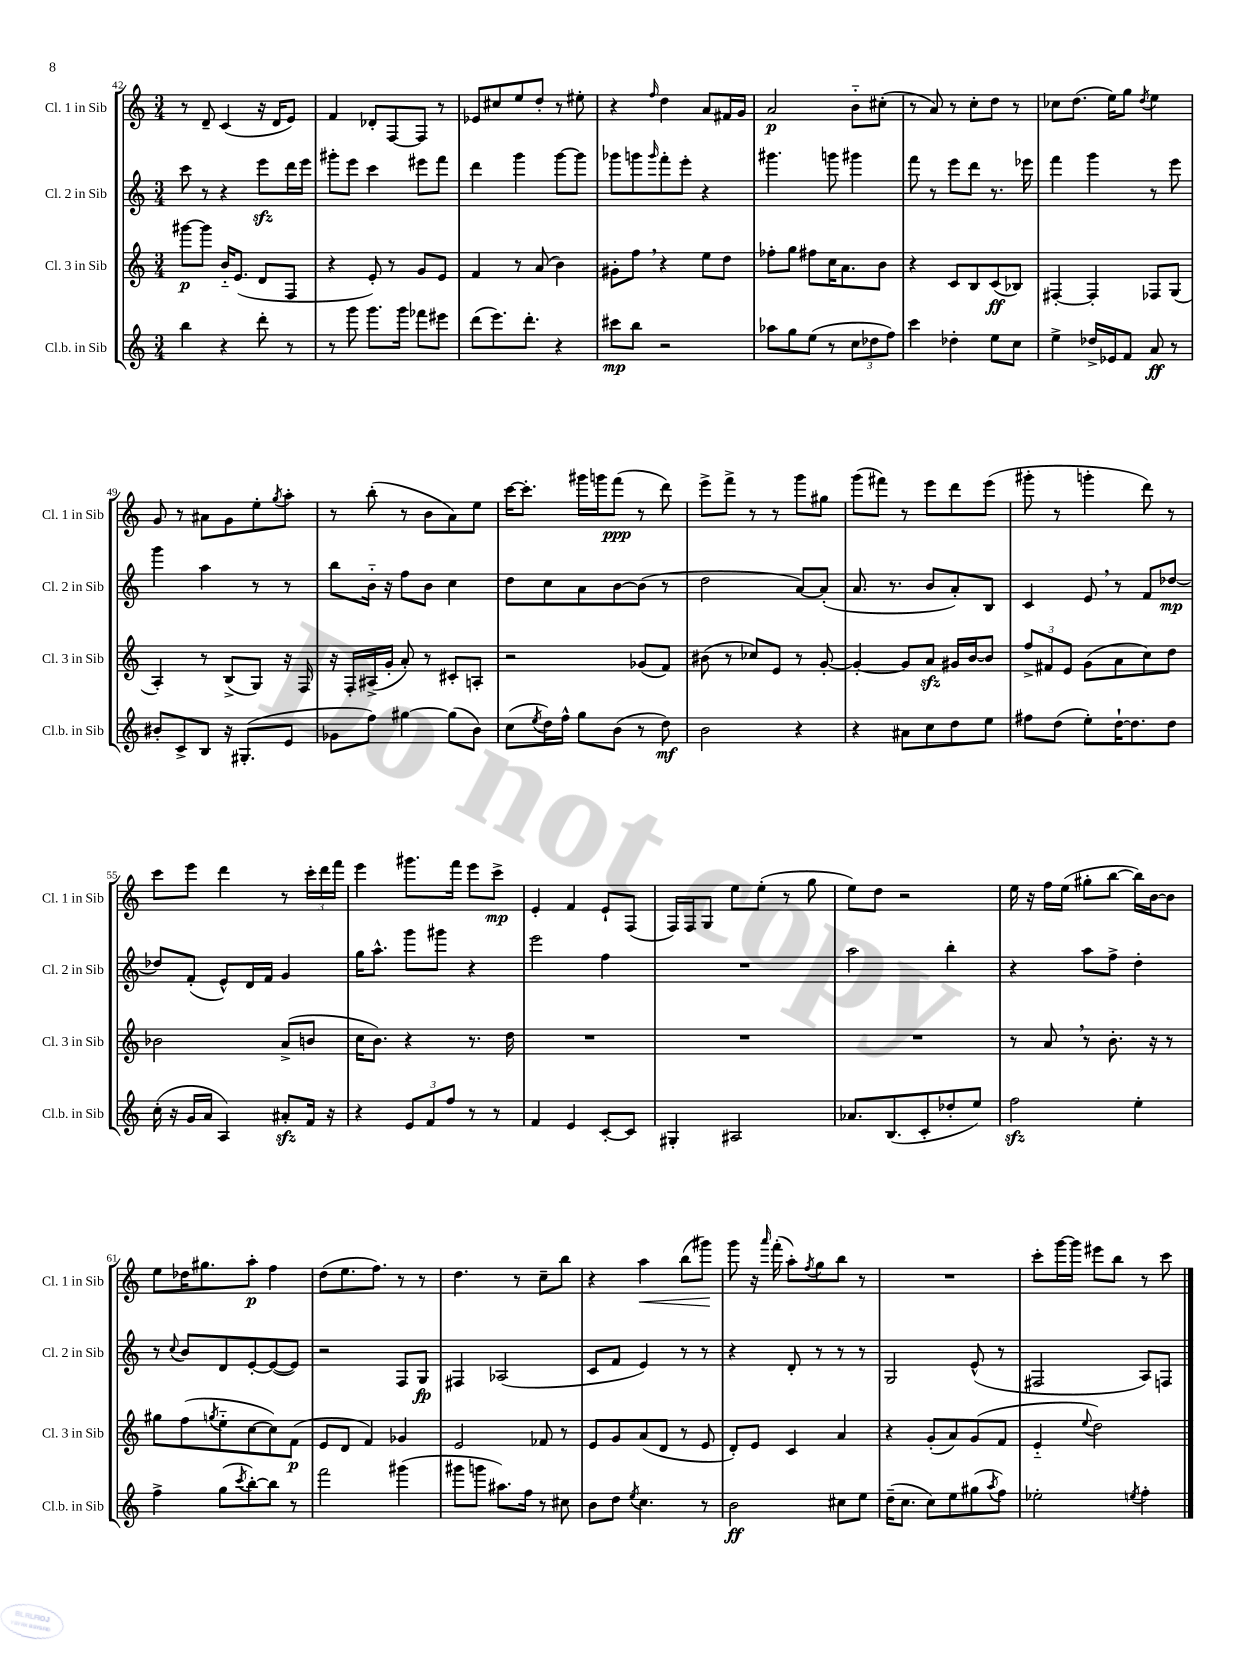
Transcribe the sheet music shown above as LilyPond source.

<<
\new StaffGroup <<
\new Staff = "s0" \with { instrumentName = "Cl. 1 in Sib" shortInstrumentName = "Cl. 1 in Sib" } {
    \clef treble \key c \major \numericTimeSignature \time 3/4
    r8 d'8-- c'4( r16 d'16 e'8) |
    f'4 des'8-. f8~ f8 r8 |
    ees'8 cis''8 e''8 d''8-. r8 eis''8-. |
    r4 \grace { f''16 } d''4 a'8 fis'16 g'16 |
    a'2\p b'8-_ cis''8-.( |
    r8 a'8) r8 c''8-. d''8 r8 |
    ces''8 d''8.( e''16) g''8 \acciaccatura { d''8 } e''4 |
    g'8 r8 ais'8 g'8 e''8-. \acciaccatura { g''8 } a''8-. |
    r8 b''8-.( r8 b'8 a'8) e''8 |
    c'''16~ c'''8.-. gis'''16 g'''16 f'''8\ppp( r8 d'''8) |
    e'''8-> f'''8-> r8 r8 g'''8 gis''8 |
    g'''8( fis'''8) r8 e'''8 d'''8 e'''8( |
    gis'''8-. r8 g'''4-. d'''8) r8 |
    c'''8 e'''8 d'''4 r8 \tuplet 3/2 { c'''16-. d'''16 f'''16 } |
    e'''4 gis'''8. f'''16 e'''8 c'''8->\mp |
    e'4-. f'4 e'8-! f8( |
    f16) f16 g8 e''8 e''8-.( r8 g''8 |
    e''8) d''8 r2 |
    e''16 r16 f''16 e''16( gis''8-. b''8~ b''16) b'16~ b'8 |
    e''8 des''16 gis''8. a''8-.\p f''4 |
    d''8( e''8. f''8.) r8 r8 |
    d''4. r8 c''8-- b''8 |
    r4 a''4\< b''8( gis'''8\!) |
    g'''8 r16 \grace { a'''16 } f'''16-.( a''8-.) \acciaccatura { f''8 } g''8 b''8 r8 |
    R2. |
    c'''8-. g'''16~ g'''16 eis'''8 b''8 r8 c'''8 \bar "|." |
}
\new Staff = "s1" \with { instrumentName = "Cl. 2 in Sib" shortInstrumentName = "Cl. 2 in Sib" } {
    \clef treble \key c \major \numericTimeSignature \time 3/4
    c'''8 r8 r4 e'''8\sfz d'''16 e'''16 |
    gis'''8-. e'''8 c'''4 eis'''8 f'''8 |
    d'''4 g'''4 g'''8~ g'''8 |
    ges'''8 g'''8 \grace { g'''16 } f'''8-. e'''8-. r4 |
    gis'''4. g'''8 gis'''4 |
    f'''8 r8 e'''8 d'''8 r8. ees'''16 |
    f'''4 g'''4 r8 e'''8 |
    g'''4 a''4 r8 r8 |
    b''8 b'16-_ r16 f''8 b'8 c''4 |
    d''8 c''8 a'8 b'8~ b'8( r8 |
    d''2 a'8~) a'8-.( |
    a'8. r8. b'8 a'8-.) b8 |
    c'4 e'8 \breathe r8 f'8 des''8~\mp |
    des''8 f'8-.( e'8-^) d'16 f'16 g'4 |
    g''16 a''8.-^ g'''8 gis'''8 r4 |
    e'''2 f''4 |
    R2. |
    a''2 b''4-. |
    r4 a''8 f''8-> d''4-. |
    r8 \appoggiatura { c''8 } b'8 d'8 e'8~-. e'8~( e'8) |
    r2 f8 g8\fp |
    fis4 aes2( |
    c'8 f'8 e'4) r8 r8 |
    r4 d'8-. r8 r8 r8 |
    g2 e'8-^( r8 |
    fis2 a8) f8 \bar "|." |
}
\new Staff = "s2" \with { instrumentName = "Cl. 3 in Sib" shortInstrumentName = "Cl. 3 in Sib" } {
    \clef treble \key c \major \numericTimeSignature \time 3/4
    gis'''8~\p gis'''8 b'16-_ e'8.( d'8 f8 |
    r4 e'8-.) r8 g'8 e'8 |
    f'4 r8 a'8( b'4) |
    gis'8-. f''8 \breathe r4 e''8 d''8 |
    fes''8-. g''8 fis''8 c''16 a'8. b'8 |
    r4 c'8 b8 c'8\ff( bes8) |
    fis4~-. fis4-. fes8 g8( |
    a4-.) r8 b8->( g8) r16 f16 |
    r16 f16-. ais16->( g'16-. a'8-.) r8 cis'8-. a8-. |
    r2 ges'8( f'8) |
    bis'8( r8 ces''8) e'8 r8 g'8~-. |
    g'4~-. g'8 a'8\sfz gis'16 b'16~ b'8 |
    \tuplet 3/2 { f''8-> fis'8 e'8 } g'8( a'8 c''8) d''8 |
    bes'2 a'8->( b'8 |
    c''16 b'8.) r4 r8. d''16 |
    R2. |
    R2. |
    R2. |
    r8 a'8 \breathe r8 b'8.-. r16 r8 |
    gis''8 f''8( \acciaccatura { g''8 } e''8-_ c''8~ c''8) f'8\p( |
    e'8 d'8 f'4) ges'4 |
    e'2 fes'8 r8 |
    e'8 g'8 a'8( d'8 r8 e'8 |
    d'8-.) e'8 c'4 a'4 |
    r4 g'8-.( a'8) g'8( f'8 |
    e'4-_ \appoggiatura { e''8 } d''2) \bar "|." |
}
\new Staff = "s3" \with { instrumentName = "Cl.b. in Sib" shortInstrumentName = "Cl.b. in Sib" } {
    \clef treble \key c \major \numericTimeSignature \time 3/4
    b''4 r4 d'''8-. r8 |
    r8 g'''8 g'''8. g'''16 fes'''8 eis'''8 |
    d'''8( e'''8.) d'''8.-. r4 |
    cis'''8\mp b''8 r2 |
    aes''8 g''8 e''8( r8 \tuplet 3/2 { c''8 des''8 f''8) } |
    c'''4 des''4-. e''8 c''8 |
    e''4-> des''16-> ees'16 f'8 a'8\ff r8 |
    bis'8-. c'8-> b8 r16 gis8.-.( e'8 |
    ges'8 f''8) gis''4~ gis''8( b'8) |
    c''8( \acciaccatura { e''8 } d''16) f''16-^ g''8 b'8( r8 d''8\mf) |
    b'2 r4 |
    r4 ais'8 c''8 d''8 e''8 |
    fis''8 d''8( e''8-.) d''16~-! d''8. d''8 |
    c''16-.( r16 g'16 a'16 a4) ais'8-.\sfz f'16 r16 |
    r4 \tuplet 3/2 { e'8 f'8 f''8 } r8 r8 |
    f'4 e'4 c'8~-. c'8 |
    gis4-. ais2 |
    aes'8. b8.( c'8-. des''8-. e''8) |
    f''2\sfz e''4-. |
    f''4-> g''8( \acciaccatura { c'''8 } b''8~-.) b''8 r8 |
    f'''2 gis'''4( |
    gis'''8 g'''8 ais''8.) f''16 r8 cis''8 |
    b'8 d''8 \acciaccatura { e''8 } c''4. r8 |
    b'2\ff cis''8 e''8 |
    d''16--( c''8. c''8) e''8 gis''8( \acciaccatura { a''8 } f''8) |
    ees''2-. \acciaccatura { e''8 } f''4-. \bar "|." |
}
>>
>>
\layout { \context { \Score currentBarNumber = #42 } }
